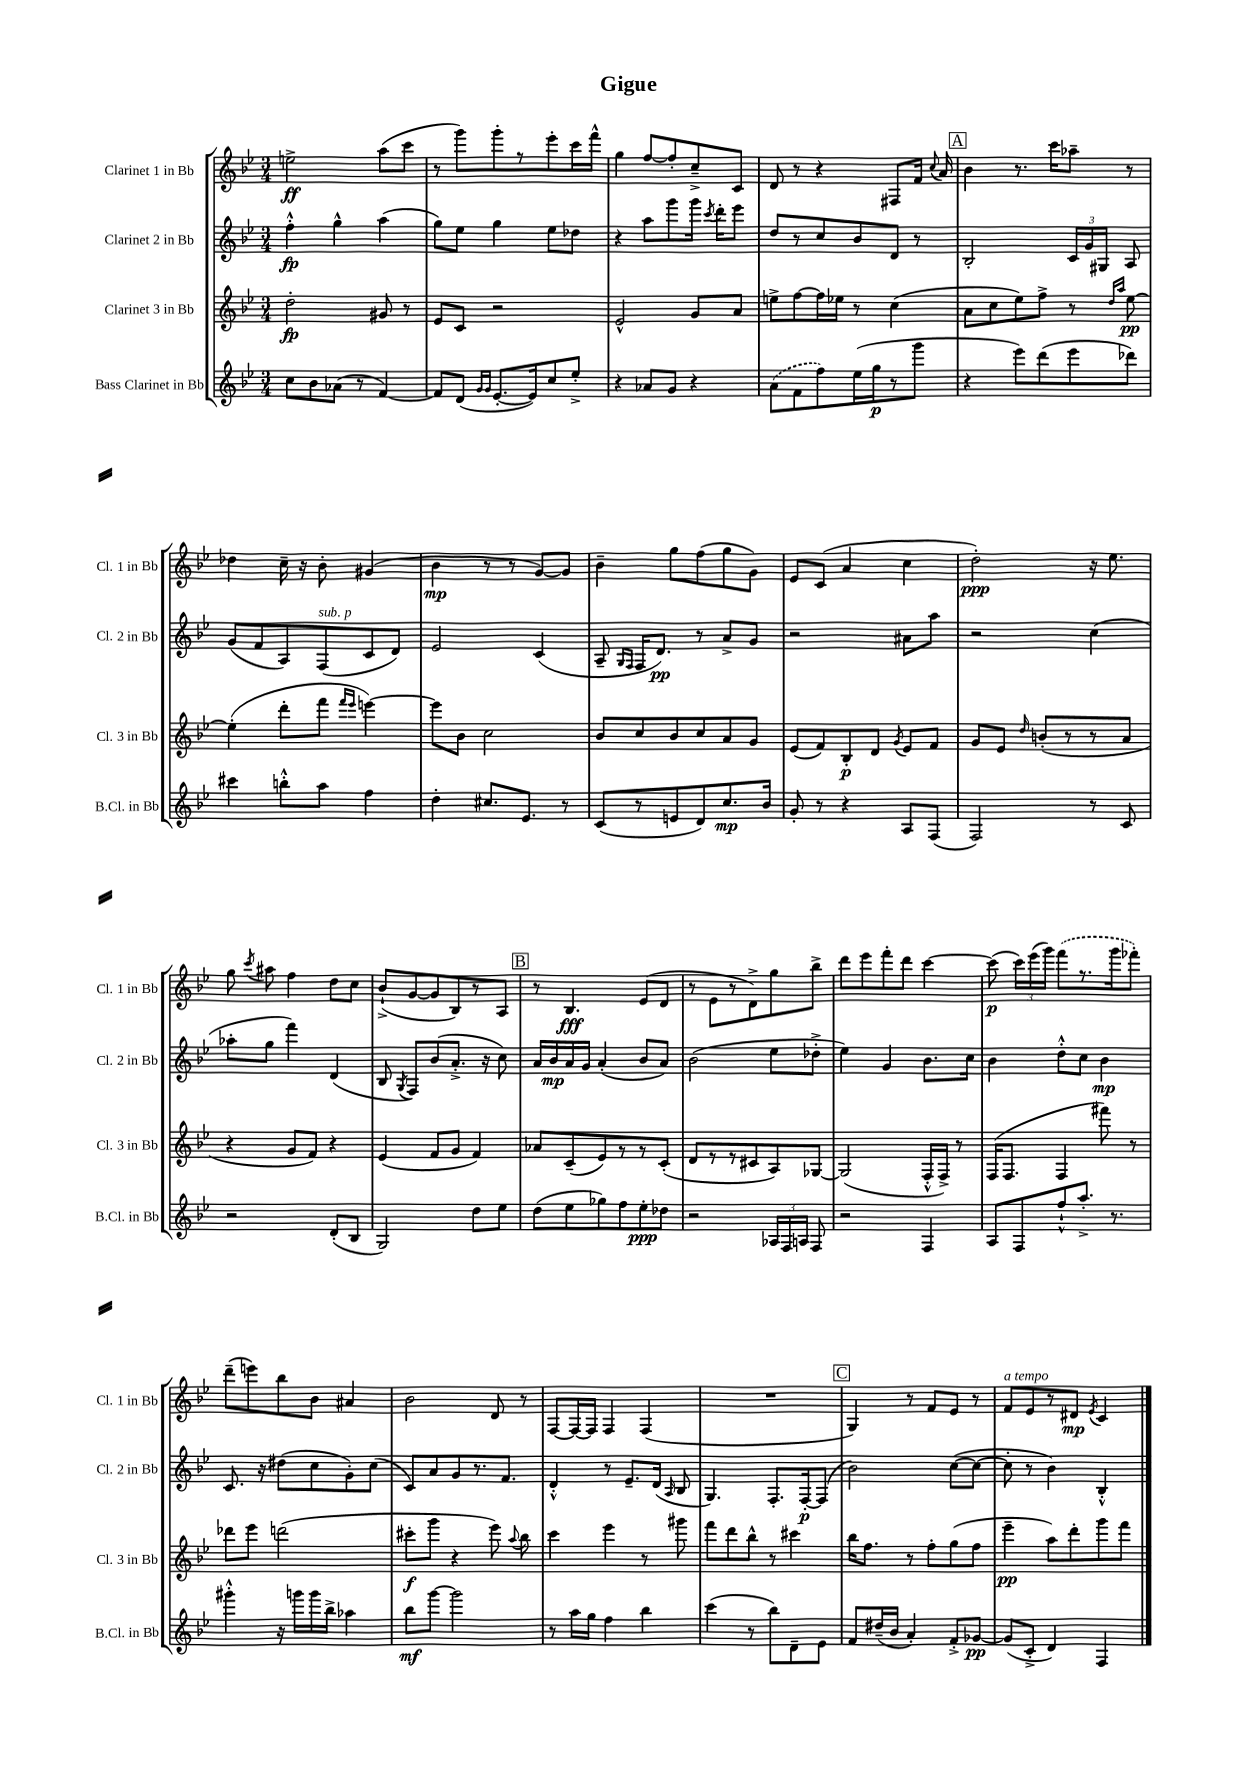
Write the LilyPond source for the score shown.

\header { title = "Gigue" }
<<
\new StaffGroup <<
\new Staff = "s0" \with { instrumentName = "Clarinet 1 in Bb" shortInstrumentName = "Cl. 1 in Bb" } {
    \clef treble \key bes \major \numericTimeSignature \time 3/4
    \autoBeamOff e''2->\ff a''8[( c'''8] |
    r8 g'''8[) g'''8-. r8 ees'''8-. c'''16 f'''16]-^ |
    g''4 f''8[~ f''8-. c''8---> c'8] |
    d'8 r8 r4 fis8[ f'16] \appoggiatura { c''8 } a'16 |
    \mark \markup { \box "A" } bes'4 r8. c'''16[ aes''8]-- r8 |
    des''4 c''16-- r16 bes'8-. gis'4( |
    bes'4\mp r8 r8 g'8[~) g'8] |
    bes'4-- g''8[ f''8( g''8 g'8]) |
    ees'8[ c'8]( a'4 c''4 |
    d''2-.\ppp) r16 ees''8. |
    g''8 \acciaccatura { c'''8 } ais''8 f''4 d''8[ c''8] |
    bes'8[-!->( g'8~ g'8 bes8) r8 a8] |
    \mark \markup { \box "B" } r8 bes4.\fff ees'8[( d'8] |
    r8 ees'8[ r8 d'8->) g''8 bes''8]-> |
    d'''8[ ees'''8 f'''8-. d'''8] c'''4~ |
    c'''8\p( \tuplet 3/2 { c'''16[) ees'''16( g'''16]) } \once \slurDashed f'''8[( r8. g'''16 fes'''8]-.) |
    d'''8[--( e'''8) bes''8 bes'8] ais'4 |
    bes'2 d'8 r8 |
    f8[~ f16~ f16] f4 f4( |
    R2. |
    \mark \markup { \box "C" } g4) r8 f'8[ ees'8] r8 |
    f'8[^\markup { \italic "a tempo" } ees'8 r8 dis'8]\mp \acciaccatura { ees'8 } c'4 \bar "|." |
}
\new Staff = "s1" \with { instrumentName = "Clarinet 2 in Bb" shortInstrumentName = "Cl. 2 in Bb" } {
    \clef treble \key bes \major \numericTimeSignature \time 3/4
    \autoBeamOff f''4-.-^\fp g''4-^ a''4( |
    g''8[) ees''8] g''4 ees''8[ des''8] |
    r4 a''8[ g'''8 g'''16] \acciaccatura { c'''8 } d'''16[-. ees'''8] |
    d''8[ r8 c''8 bes'8 d'8] r8 |
    \mark \markup { \box "A" } bes2-. \tuplet 3/2 { c'16[ g'16 gis16] } a8 |
    g'8[( f'8 a8) f8^\markup { \italic "sub. p" }( c'8 d'8]) |
    ees'2 c'4( |
    a8-- \grace { g16[ f16] } f16[ d'8.]\pp) r8 a'8[-> g'8] |
    r2 ais'8[ a''8] |
    r2 c''4( |
    aes''8[-. g''8] f'''4) d'4( |
    bes8 \acciaccatura { g8 } f8[) bes'8( a'8.]-.-> r16 c''8) |
    \mark \markup { \box "B" } a'16[ bes'16\mp a'16 g'16] a'4-.( bes'8[ a'8]) |
    bes'2( ees''8[ des''8]-.-> |
    ees''4) g'4 bes'8.[ c''16] |
    bes'4 d''8[-.-^ c''8] bes'4\mp |
    c'8. r16 dis''8[( c''8 g'8-.) c''8]( |
    c'8[) a'8 g'8 r8. f'8.] |
    d'4-.-^ r8 ees'8.[-- d'16]( \grace { a16 } bes8 |
    g4.) f8.[-. f16~-.\p f8]( |
    \mark \markup { \box "C" } bes'2) c''8[~( c''8]~ |
    c''8-. r8 bes'4) bes4-.-^ \bar "|." |
}
\new Staff = "s2" \with { instrumentName = "Clarinet 3 in Bb" shortInstrumentName = "Cl. 3 in Bb" } {
    \clef treble \key bes \major \numericTimeSignature \time 3/4
    \autoBeamOff d''2-.\fp gis'8 r8 |
    ees'8[ c'8] r2 |
    ees'2-^ g'8[ a'8] |
    e''8[-> f''8~ f''16 ees''16] r8 c''4( |
    \mark \markup { \box "A" } a'8[ c''8 ees''8) f''8]-> r8 \grace { d''16[ a''16] } ees''8~\pp |
    ees''4-.( d'''8[-. f'''8] \grace { f'''16[ ees'''16] } e'''4~) |
    e'''8[ bes'8] c''2 |
    bes'8[ c''8 bes'8 c''8 a'8 g'8] |
    ees'8[( f'8) bes8-.\p d'8] \acciaccatura { g'8 } ees'8[ f'8] |
    g'8[ ees'8] \grace { d''16 } b'8[-.( r8 r8 a'8] |
    r4 g'8[ f'8]) r4 |
    ees'4( f'8[ g'8] f'4) |
    \mark \markup { \box "B" } aes'8[ c'8--( ees'8) r8 r8 c'8]-.( |
    d'8[ r8 r8 cis'8 a8) ges8]~ |
    ges2( f16[-.-^ f16]->) r8 |
    f16[( f8.] f4 fis'''8) r8 |
    des'''8[ ees'''8] d'''2( |
    cis'''8[-.\f g'''8] r4 ees'''8) \appoggiatura { a''8 } bes''8 |
    c'''4 ees'''4 r8 gis'''8 |
    f'''8[ d'''8 bes''8]-^ r8 cis'''4 |
    \mark \markup { \box "C" } bes''16[ f''8.] r8 f''8[-. g''8( f''8] |
    ees'''4--\pp a''8[) d'''8-. g'''8 f'''8] \bar "|." |
}
\new Staff = "s3" \with { instrumentName = "Bass Clarinet in Bb" shortInstrumentName = "B.Cl. in Bb" } {
    \clef treble \key bes \major \numericTimeSignature \time 3/4
    \autoBeamOff c''8[ bes'8 aes'8]( r8 f'4~) |
    f'8[ d'8]( \grace { g'16[ g'16] } ees'8.[~-. ees'16) c''8 ees''8]-.-> |
    r4 aes'8[ g'8] r4 |
    \once \slurDashed a'8[( f'8 f''8) ees''16( g''16\p r8 g'''8] |
    \mark \markup { \box "A" } r4 ees'''8[) d'''8( ees'''8 des'''8]) |
    cis'''4 b''8[-.-^ a''8] f''4 |
    d''4-. cis''8.[ ees'8.] r8 |
    c'8[( r8 e'8 d'8) c''8.\mp bes'16] |
    g'8-. r8 r4 a8[ f8]( |
    f2) r8 c'8 |
    r2 d'8[-.( bes8] |
    g2) d''8[ ees''8] |
    \mark \markup { \box "B" } d''8[( ees''8 ges''8) f''8 ees''8-.\ppp des''8] |
    r2 \tuplet 3/2 { aes16[ f16 a16] } f8 |
    r2 f4 |
    a8[ f8 f''8-!-^ a''8.]-.-> r8. |
    gis'''4-.-^ r16 g'''16[ g'''16 bes''16]-> aes''4 |
    bes''8[\mf g'''8]~ g'''2 |
    r8 a''16[ g''16] f''4 bes''4 |
    c'''4( r8 bes''8[) d'8-- ees'8] |
    \mark \markup { \box "C" } f'8[ dis''16--( bes'16] a'4-.) f'8[-.-> ges'8]~\pp |
    ges'8[( c'8]-.-> d'4) f4 \bar "|." |
}
>>
>>
\layout { \context { \Score \remove "Bar_number_engraver" } }
